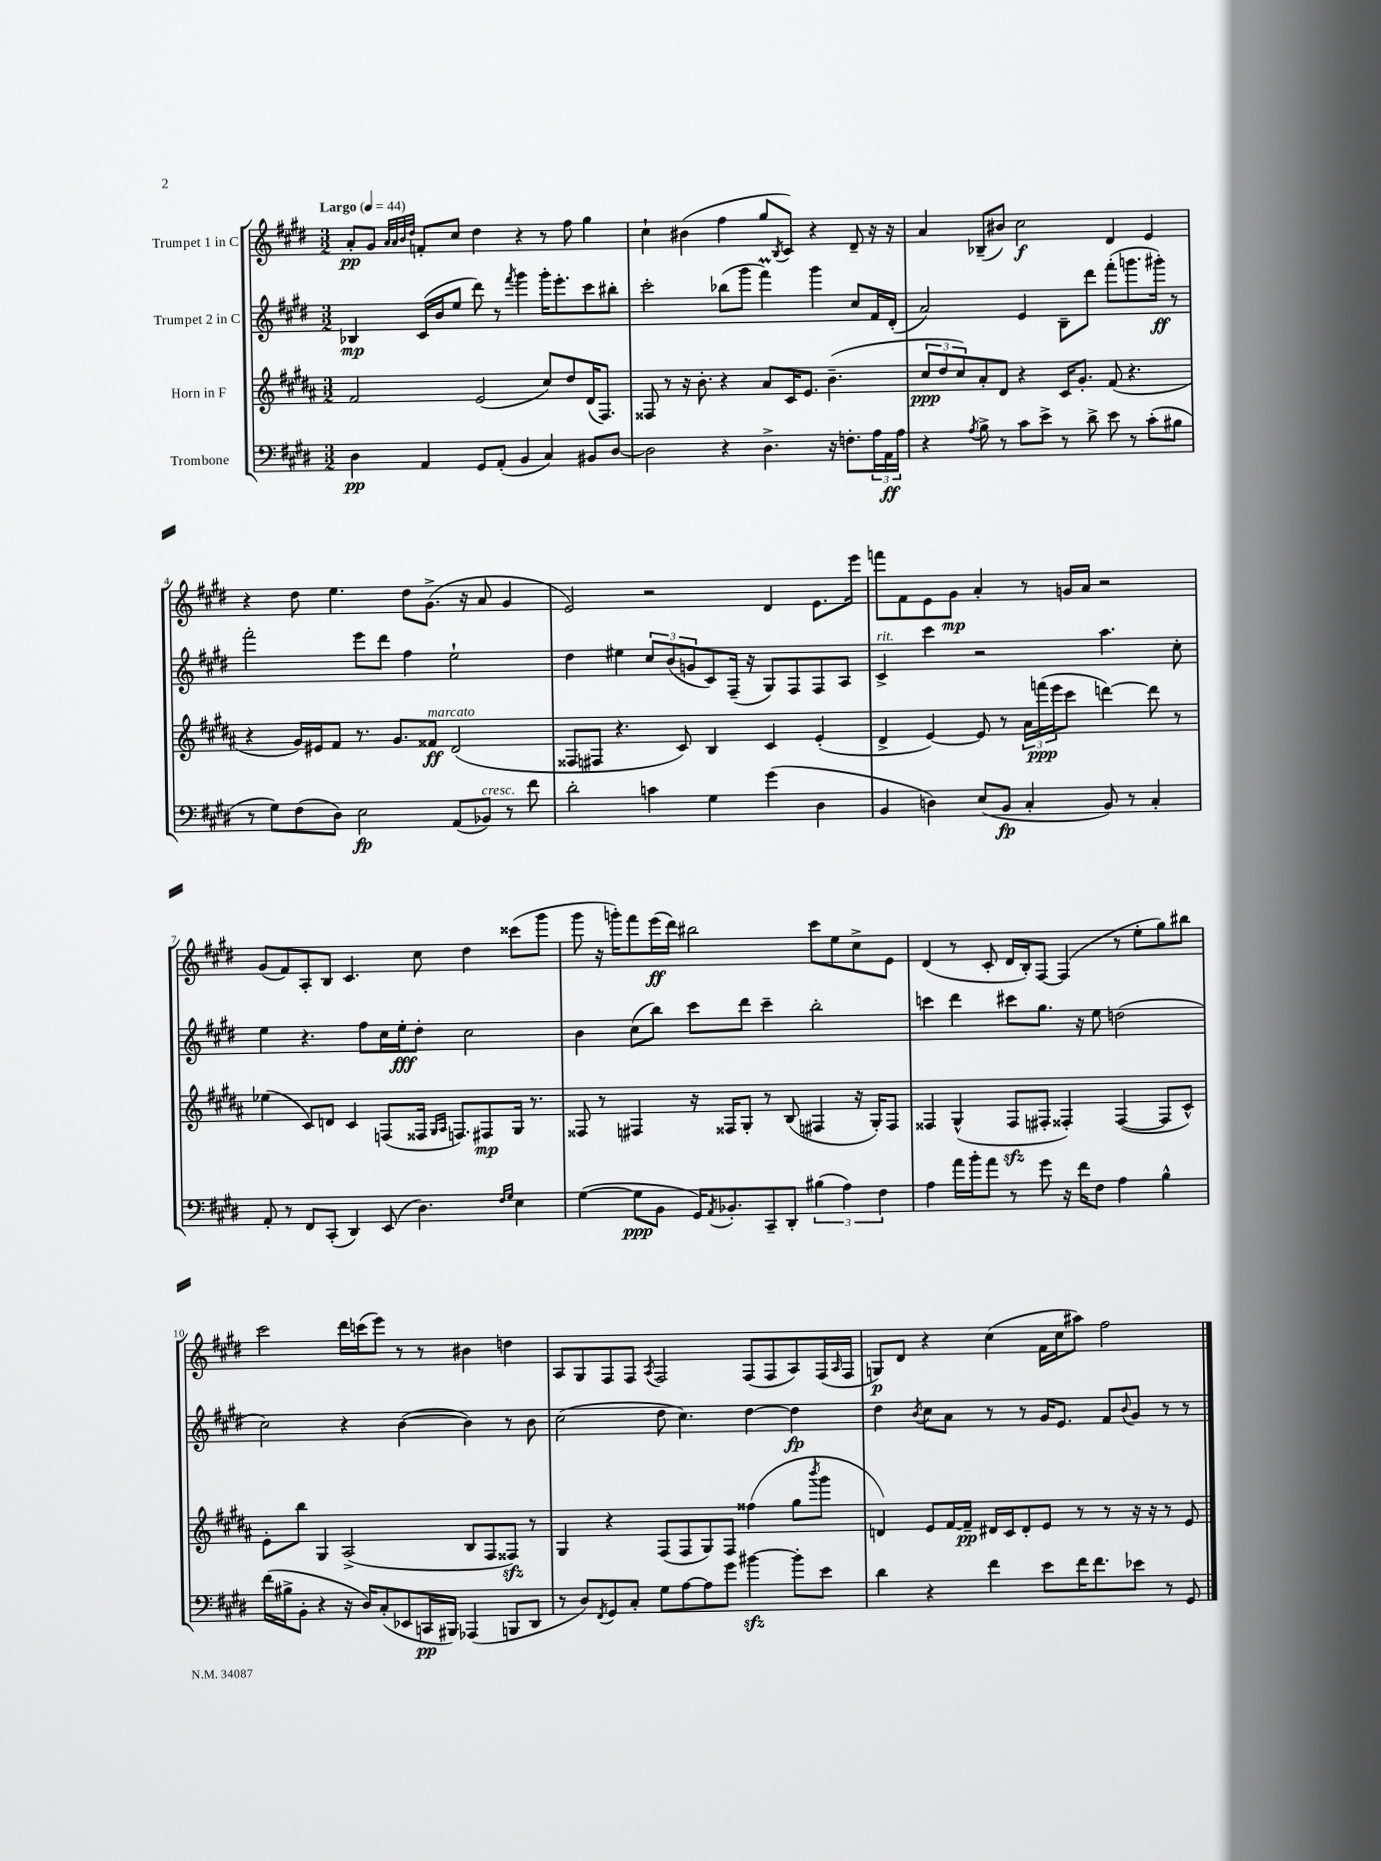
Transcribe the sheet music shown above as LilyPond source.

<<
\new StaffGroup <<
\new Staff = "s0" \with { instrumentName = "Trumpet 1 in C" } {
    \clef treble \key e \major \numericTimeSignature \time 3/2 \tempo "Largo" 4 = 44
    a'8-.\pp gis'8 \grace { a'32 a'32 b'32 dis''32 } f'8-. cis''8 dis''4 r4 r8 fis''8 gis''4 |
    cis''4-! bis'4( fis''4 gis''8 \acciaccatura { b8 } cis'8) r4 dis'8-- r16 r16 |
    a'4 bes8--( bis'8) cis''2\f dis'4 e'4 |
    r4 dis''8 e''4. dis''8 gis'8.->( r16 a'8 gis'4 |
    e'2) r2 dis'4 e'8. e'''16 |
    f'''8 fis'8 e'8 gis'8\mp a'4-. r8 g'16 a'16 r2 |
    gis'8( fis'8) a8-. b8 cis'4. cis''8 dis''4 cisis'''8( gis'''8 |
    gis'''8 r16 g'''16-.) fis'''8 e'''16\ff( dis'''16) bis''2 cis'''8 e''8 cis''8-> e'8 |
    dis'4( r8 cis'8-. dis'16 b16-.) fis8~ fis4( r8 e''8-. gis''8) bis''8 |
    cis'''2 dis'''16 c'''16( e'''8) r8 r8 bis'4 d''4 |
    a8 gis8 fis8 fis8 \acciaccatura { a8 } fis2 fis8( fis8 a8) fis16( \grace { a16 } fis16 |
    g8\p) dis'8 r4 cis''4( fis'16 cis''16 ais''8) fis''2 \bar "|." |
}
\new Staff = "s1" \with { instrumentName = "Trumpet 2 in C" } {
    \clef treble \key e \major \numericTimeSignature \time 3/2
    bes4\mp cis'16( b'16 e''8 dis'''8) r8 \acciaccatura { fis'''8 } gis'''4 gis'''16-. e'''8.-. cis'''8 bis''8-. |
    cis'''2-. bes''8( gis'''8 fis'''4\prall) gis'''4 cis''8 fis'16 dis'16-.( |
    a'2) e'4 b8-- dis'''8 fis'''8-.( g'''8. gis'''16-.\ff) r8 |
    fis'''2-. e'''8 dis'''8 fis''4 e''2-! |
    dis''4 eis''4 \tuplet 3/2 { cis''8 b'8( g'8 } cis'8) fis16--( r16 gis8) fis8 fis8 a8 |
    cis'4->^\markup { \italic "rit." } cis'''4 r2 a''4. cis''8-. |
    e''4 r4. fis''8 cis''16 e''16-.\fff dis''8-. cis''2 |
    b'4 cis''8( b''8) cis'''8 dis'''8 cis'''4-- b''2-. |
    c'''4 dis'''4 cis'''8 gis''8. r16 e''8 d''2( |
    cis''2) r4 b'4~( b'4) r8 b'8 |
    cis''2( dis''8 cis''4.) dis''4~ dis''4\fp |
    dis''4 \acciaccatura { b'8 } cis''8 a'8 r8 r8 gis'16 e'8. fis'8 \appoggiatura { b'8 } gis'8 r8 r8 \bar "|." |
}
\new Staff = "s2" \with { instrumentName = "Horn in F" } {
    \clef treble \key b \major \numericTimeSignature \time 3/2
    fis'2 e'2( cis''8) dis''8 dis'16( fis8.) |
    fisis8 r8 r16 b'8.-. r4 ais'8 cis'16 e'8. b'4.--( |
    \tuplet 3/2 { cis''8\ppp dis''8 cis''8) } ais'8-. dis'8 r4 cis'16 gis'8.-. fis'8( r4. |
    r4 gis'16) eis'16 fis'8 r8. gis'8. fisis'8\ff^\markup { \italic "marcato" } dis'2( |
    fisis8 fis8 r4. cis'8) b4 cis'4 e'4-.( |
    dis'4-> e'4~) e'8 r8 \tuplet 3/2 { ais'16 f'''16\ppp( e'''16 } cis'''8 d'''4~) d'''8 r8 |
    ees''4( cis'8) d'8 cis'4 f8( fisis16 \grace { gis16 ais16 } f8.) fis8\mp gis16 r8. |
    fisis8 r8 fis4 r16 fisis16 gis8-. r8 b8( fis4 r16 gis16-.) fis8 |
    fisis4 gis4-^( fisis8\sfz fis8-. fisis4-.) fisis4~( fisis8 cis'8-^) |
    e'8-. b''8 gis4 ais2->( b8 fis8 fisis8\sfz) r8 |
    gis4 r4 fis8( fis8 gis8) fis8 fisis''4( gis''8 \acciaccatura { b'''8 } gis'''8 |
    d'4) e'8 fis'16~ fis'16--\pp dis'16 cis'16 dis'8-. e'8 r8 r8 r16 r16 r8 e'8 \bar "|." |
}
\new Staff = "s3" \with { instrumentName = "Trombone" } {
    \clef bass \key e \major \numericTimeSignature \time 3/2
    dis4\pp a,4 gis,8 a,8-.( b,4 cis4) bis,8 dis8~ |
    dis2 r4 dis4.-> r16 f8.-. \tuplet 3/2 { a16 a,16\ff a16 } |
    r4 \acciaccatura { a8 } b8-> r8 cis'8 e'8-> r8 dis'8-> e'8 r8 cis'8-.( bis8 |
    r8 gis8) fis8( dis8) e2\fp a,8( bes,8^\markup { \italic "cresc." }) r8 fis'8 |
    dis'2-. c'4 gis4 gis'4( dis4 |
    b,4 d4) e8( b,8\fp cis4-. b,8) r8 cis4-. |
    a,8-. r8 fis,8 cis,8-.( dis,4) e,8( dis4.) \grace { fis16 gis16 } e4 |
    gis4~( gis8\ppp b,8 gis,16) \acciaccatura { a,8 } bes,8.-. cis,8-- dis,8-. \tuplet 3/2 { bis4( a4) fis4 } |
    a4 a'16 b'16-. a'8 r8 gis'8 r16 fis'16 fis8 a4 b4-^ |
    fis'16( bis16-> b,8-. r4 r16 dis16) cis8-.( ees,8 c,16\pp bis,,16) aes,,4( b,,8 dis,8 |
    r8 dis8) \acciaccatura { fis,8 } gis,8 cis8-. gis8 a8~ a8 gis'8 bis'4~\sfz bis'8-. e'8 |
    dis'4 r4 fis'4 e'8 fis'16 fis'8. ees'8 r8 gis,8 \bar "|." |
}
>>
>>
